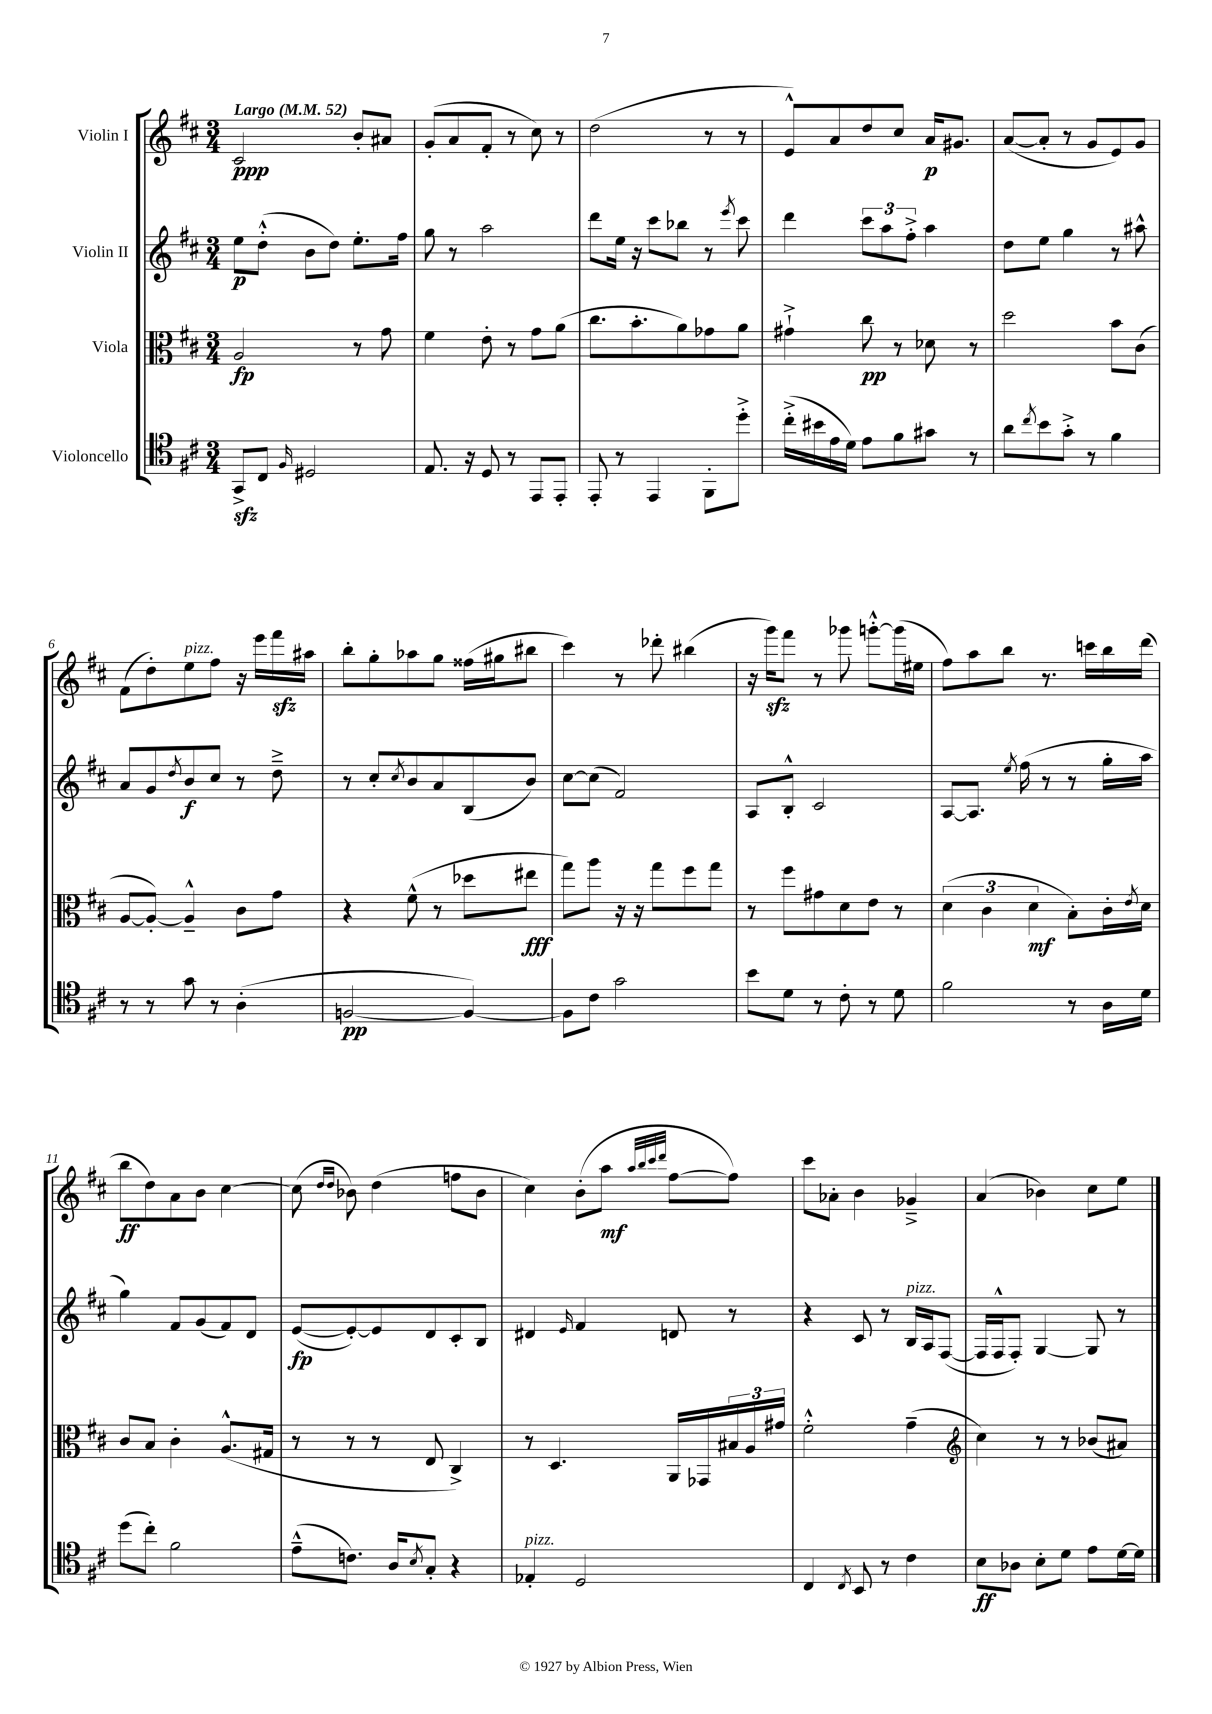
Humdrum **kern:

**kern	**kern	**kern	**kern
*staff4	*staff3	*staff2	*staff1
*clefC4	*clefC3	*clefG2	*clefG2
*k[f#c#]	*k[f#c#]	*k[f#c#]	*k[f#c#]
*M3/4	*M3/4	*M3/4	*M3/4
*MM52	*MM52	*MM52	*MM52
8GG^/L	2A/	8ee\L	2c#/
8C#/J	.	(8dd'^^\J	.
16qqF#/	.	.	.
2D#/	.	8b\L	.
.	.	8dd\J)	.
.	8r	8.ee'\L	8b'/L
.	8g\	.	8a#/J
.	.	16ff#\Jk	.
=	=	=	=
8.E/	4f#\	8gg\	(8g'/L
.	.	8r	8a/
16r	.	.	.
8D/	8e'\	2aa\	8f#'/J
8r	8r	.	8r
8EE/L	8g\L	.	8cc#\)
8EE'/J	(8a\J	.	8r
=	=	=	=
8EE'/	8.cc#\L	8ddd\L	(2dd\
8r	.	16ee\Jk	.
.	8.b'\	16r	.
4EE/	.	8ccc#\L	.
.	8a\)	8bb-\J	.
8FF#'\L	8g-\	8r	8r
.	.	8qeee/	.
8dd'^\J	8a\J	8ccc#\	8r
=	=	=	=
(16cc#'^\LL	4g#`^\	4ddd\	8e^^/L)
16b#\	.	.	.
16e\	.	.	8a/
16d\JJ)	.	.	.
8e\L	8cc#\	12ccc#\L	8dd/
.	.	12aa\	.
8f#\	8r	.	8cc#/J
.	.	12ff#'^\J	.
8g#\J	8d-\	4aa\	16a/LK
.	.	.	8.g#/J
8r	8r	.	.
=	=	=	=
8a\L	2dd\	8dd\L	([8a/L
8qcc#/	.	.	.
8b\	.	8ee\J	8a'/]J
8g'^\J	.	4gg\	8r
8r	.	.	8g/L
4f#\	8b\L	8r	8e/)
.	(8c#\J	8aa#^^\	8g/J
=	=	=	=
8r	[8A/L	8a/L	(8f#\L
8r	8A'/_J)	8g/	8dd'\)
.	.	8qdd/	.
8g\	4A~^^/]	8b/	8ee\
8r	.	8cc#/J	8ff#\J
(4A'\	8c#\L	8r	16r
.	.	.	16eee\LL
.	8g\J	8dd~^\	16fff#\
.	.	.	16aa#\JJ
=	=	=	=
[2F/	4r	8r	8bb'\L
.	.	8cc#'/L	8gg'\
.	.	8qcc#/	.
.	(8f#^^\	8b/	8aa-\
.	8r	8a/	8gg\J
4F/_)	8dd-\L	(8B/	(16ff##\LL
.	.	.	16gg#\J
.	8ee#\J	8b/J)	8bb#\J
=	=	=	=
8F\]L	8gg\L)	[8cc#\L	4ccc#\)
8c#\J	8aa\J	(8cc#\]J	.
2g\	16r	2f#/)	8r
.	16r	.	.
.	8gg\L	.	8ddd-'\
.	8ff#\	.	(4bb#\
.	8gg\J	.	.
=	=	=	=
8b\L	8r	8A/L	16r
.	.	.	16ggg\LK)
8d\J	8ff#\L	8B'^^/J	8fff#\J
8r	8g#\	2c#/	8r
8c#'\	8d\	.	8ggg-\
8r	8e\J	.	[8ggg'^^\L
8d\	8r	.	(16ggg\]L
.	.	.	16ee#\JJ
=	=	=	=
2f#\	(6d\	[8A/L	8ff#\L)
.	.	8.A/]J	8aa\
.	6c#\	.	.
.	.	.	8bb\J
.	.	8qee/	.
.	.	(16ff#\	.
.	6d\	.	.
.	.	8r	8.r
8r	8B'\L)	8r	.
.	.	.	16ccc\LL
16A\LL	16c#'\L	16gg'\LL	16bb\
.	8qe/	.	.
16d\JJ	16d\JJ	16aa\JJ	(16ddd\JJ
=	=	=	=
(8dd\L	8c#/L	4gg\)	8bb\L
8cc#'\J)	8B/J	.	8dd\)
2f#\	4c#'\	8f#/L	8a\
.	.	(8g/	8b\J
.	(8.A^^/L	8f#/)	[4cc#\
.	.	8d/J	.
.	16G#/Jk	.	.
=	=	=	=
(8e~^^\L	8r	([8e/L	(8cc#\]
.	.	.	16qqdd/LL
.	.	.	16qqdd/JJ
8.c\J)	8r	8e'/_)	8b-\)
.	8r	8e/]	(4dd\
16A/LK	.	.	.
8qB/	.	.	.
8G'/J	8E/	8d/	.
4r	4C#^/)	8c#'/	8ff\L
.	.	8B/J	8b-\J
=	=	=	=
4E-'/	8r	4d#/	4cc#\)
.	4.D/	.	.
.	.	16qqe/	.
2D/	.	4f#/	(8b'\L
.	.	.	8aa\J
.	.	.	32qqaa/LLL
.	.	.	32qqbb/
.	.	.	32qqccc#/
.	.	.	32qqddd/JJJ
.	16AA/LL	8d/	[8ff#\L
.	16GG-/	.	.
.	24B#/	8r	8ff#\]J)
.	24A/	.	.
.	24g#/JJ	.	.
=	=	=	=
4C#/	2f#'^^\	4r	8ccc#\L
.	.	.	8a-'\J
8qC#/	.	.	.
8BB/	.	8c#/	4b\
8r	.	8r	.
4c#\	(4g~\	16B/LL	4g-~^/
.	.	16A/J	.
.	.	([8F#/J	.
=	=	=	=
*	*clefG2	*	*
8B\L	4cc#\)	16F#/]LL	(4a/
.	.	16F#^^/J	.
8A-\J	.	8F#'/J)	.
8B'\L	8r	[4G/	4b-\)
8d\J	8r	.	.
8e\L	(8b-/L	8G/]	8cc#\L
[16d\L	8a#/J)	8r	8ee\J
16d\]JJ	.	.	.
==	==	==	==
*-	*-	*-	*-
